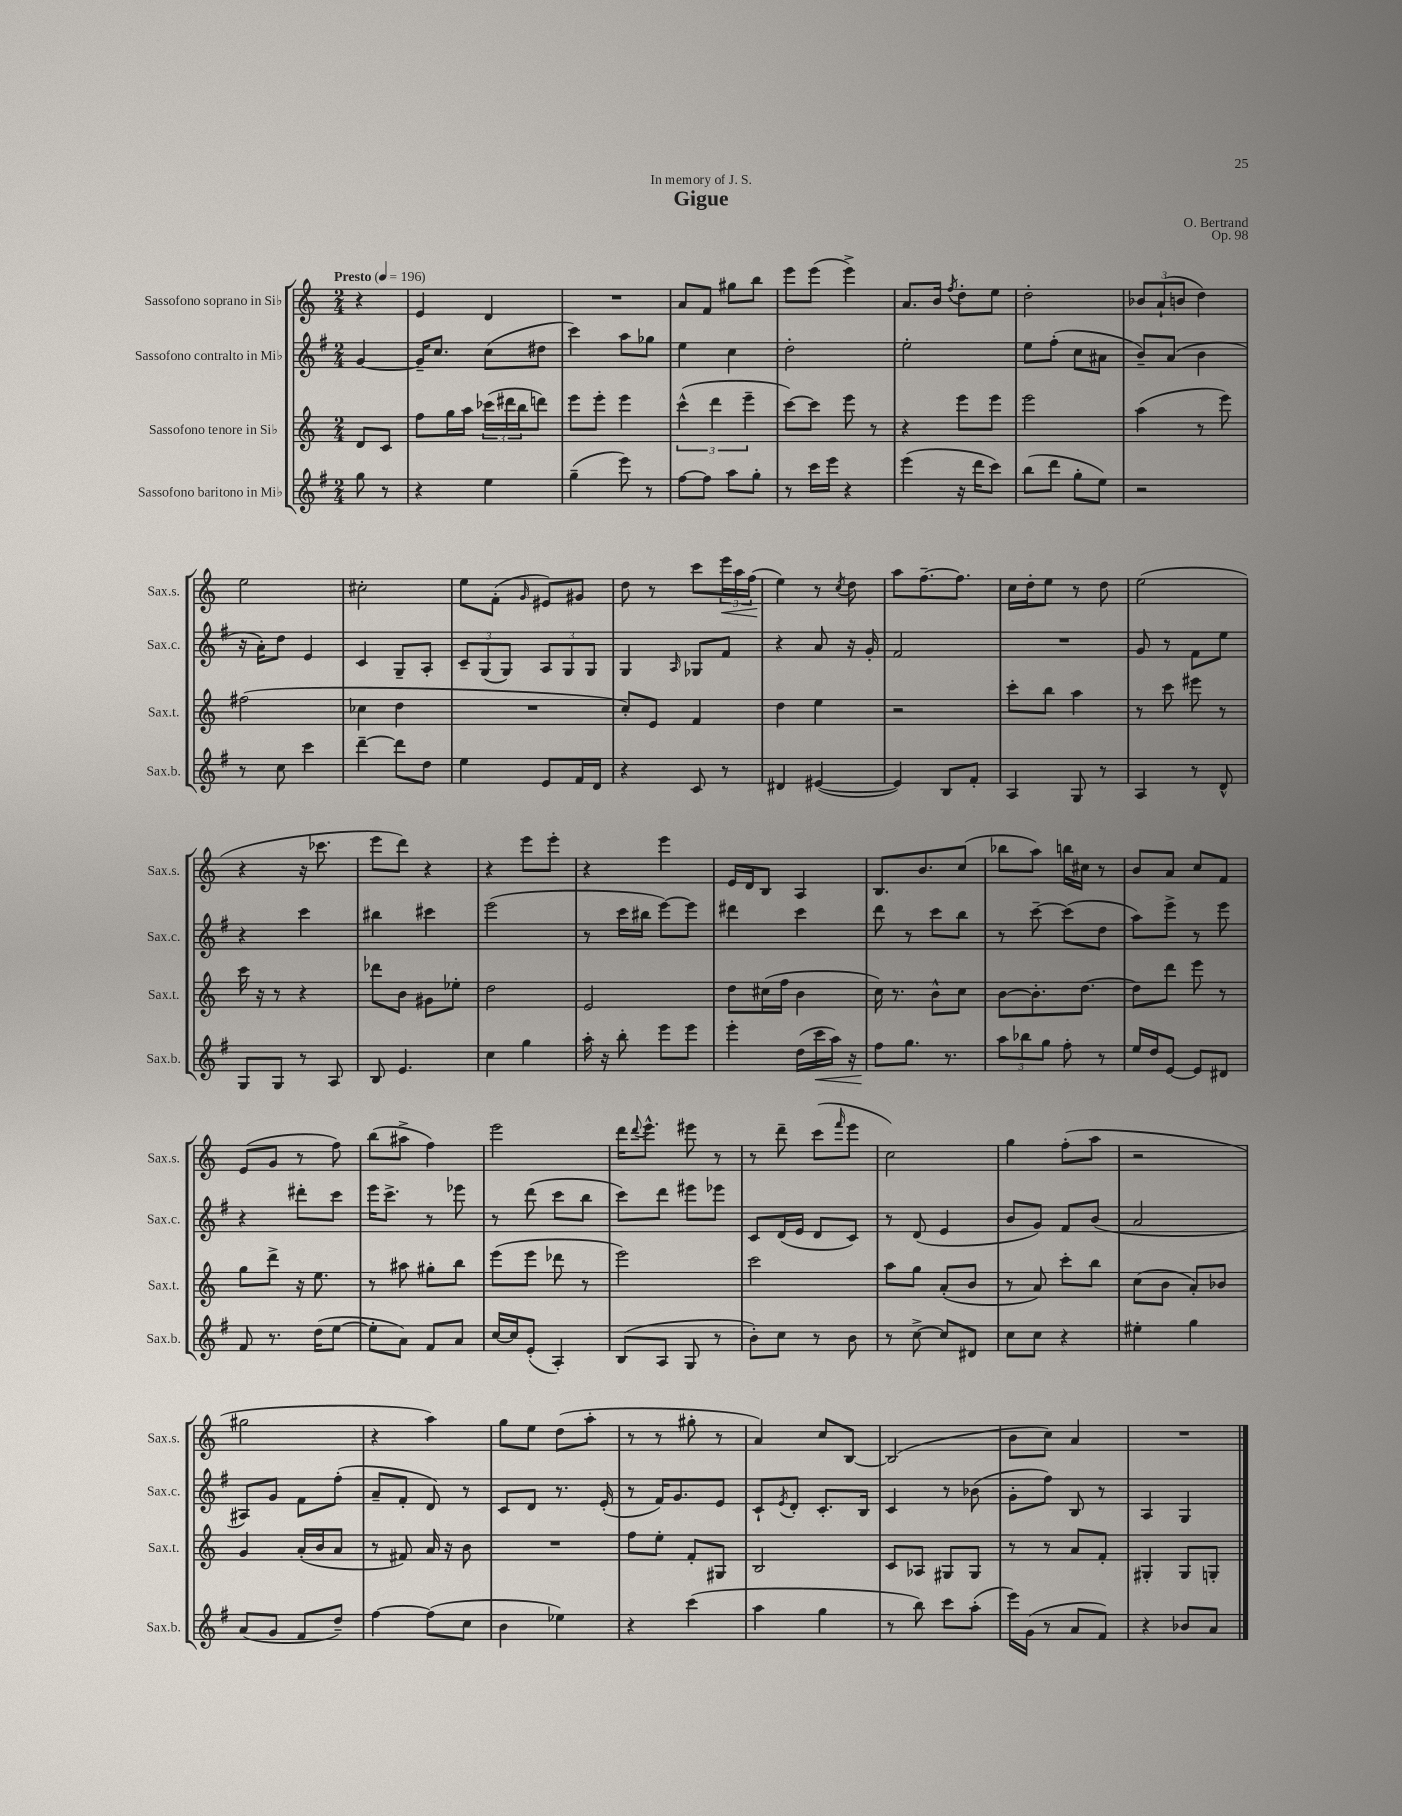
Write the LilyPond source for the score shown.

\header { title = "Gigue" composer = "O. Bertrand" dedication = "In memory of J. S." opus = "Op. 98" }
<<
\new StaffGroup <<
\new Staff = "s0" \with { instrumentName = "Sassofono soprano in Sib" shortInstrumentName = "Sax.s." } {
    \clef treble \key c \major \numericTimeSignature \time 2/4 \partial 4 \tempo "Presto" 4 = 196
    r4 |
    e'4 d'4 |
    R2 |
    a'8 f'8 gis''8 b''8 |
    e'''8 e'''8( e'''4->) |
    a'8. b'16 \acciaccatura { f''8 } d''8-. e''8 |
    d''2-. |
    \tuplet 3/2 { bes'8 a'8-!( b'8 } d''4) |
    e''2 |
    cis''2-. |
    e''8 f'8-.( \grace { g'16 } eis'8) gis'8 |
    d''8 r8 c'''8 \tuplet 3/2 { e'''16\< a''16 f''16( } |
    e''4\!) r8 \acciaccatura { c''8 } d''8 |
    a''8 f''8.~-- f''8. |
    c''16 d''16-. e''8 r8 d''8 |
    e''2( |
    r4 r16 ces'''8. |
    e'''8 d'''8) r4 |
    r4 e'''8 e'''8-. |
    r4 e'''4 |
    e'16 d'16 b8 a4 |
    b8. b'8. c''8( |
    bes''8 a''8) b''16 cis''16 r8 |
    b'8 a'8 c''8 f'8 |
    e'8( g'8 r8 f''8) |
    b''8( ais''8-> f''4) |
    e'''2 |
    d'''16 \appoggiatura { d'''8 } e'''8.-^ eis'''8 r8 |
    r8 d'''8-- c'''8( \grace { f'''16 } e'''8 |
    c''2) |
    g''4 f''8-.( a''8 |
    r2 |
    gis''2 |
    r4 a''4) |
    g''8 e''8 d''8( a''8-. |
    r8 r8 gis''8-. r8 |
    a'4) c''8 b8~ |
    b2( |
    b'8 c''8) a'4 |
    R2 \bar "|." |
}
\new Staff = "s1" \with { instrumentName = "Sassofono contralto in Mib" shortInstrumentName = "Sax.c." } {
    \clef treble \key g \major \numericTimeSignature \time 2/4 \partial 4
    g'4~ |
    g'16-- c''8. c''8( dis''8 |
    c'''4) a''8 ges''8 |
    e''4 c''4 |
    d''2-. |
    e''2-. |
    e''8 fis''8-.( c''8 ais'8 |
    b'8--) a'8( b'4 |
    r16 a'16-.) d''8 e'4 |
    c'4 g8-- a8-. |
    \tuplet 3/2 { c'8-- g8( g8) } \tuplet 3/2 { a8 g8 g8 } |
    g4 \grace { a16 } ges8 fis'8 |
    r4 a'8 r16 g'16-. |
    fis'2 |
    R2 |
    g'8 r8 fis'8 e''8 |
    r4 c'''4 |
    bis''4 cis'''4 |
    e'''2( |
    r8 c'''16 bis''16 e'''8~) e'''8 |
    dis'''4 c'''4 |
    d'''8 r8 c'''8 b''8 |
    r8 c'''8~-- c'''8( d''8 |
    a''8) e'''8-> r8 e'''8 |
    r4 dis'''8-. c'''8 |
    e'''16 c'''8.-> r8 ees'''8 |
    r8 d'''8( c'''8 b''8 |
    c'''8) d'''8 eis'''8 ees'''8 |
    c'8 d'16( e'16 d'8 c'8) |
    r8 d'8( e'4 |
    b'8 g'8) fis'8 b'8( |
    a'2 |
    ais8) g'8 fis'8 fis''8-.( |
    a'8-- fis'8-. d'8) r8 |
    c'8 d'8 r8. e'16-.( |
    r8 fis'16) g'8. e'8 |
    c'8-! \acciaccatura { e'8 } d'8-. c'8.-. b16 |
    c'4 r8 bes'8( |
    g'8-. fis''8) b8 r8 |
    a4 g4 \bar "|." |
}
\new Staff = "s2" \with { instrumentName = "Sassofono tenore in Sib" shortInstrumentName = "Sax.t." } {
    \clef treble \key c \major \numericTimeSignature \time 2/4 \partial 4
    d'8 c'8 |
    f''8 g''16 a''16 \tuplet 3/2 { ces'''16( dis'''16 b''16 } d'''8) |
    e'''8 e'''8-. e'''4 |
    \tuplet 3/2 { c'''4-^( d'''4 e'''4-- } |
    c'''8~) c'''8 e'''8 r8 |
    r4 e'''8 e'''8 |
    e'''2 |
    a''4( r8 e'''8) |
    fis''2( |
    ces''4 d''4 |
    R2 |
    c''8-.) e'8 f'4 |
    d''4 e''4 |
    r2 |
    c'''8-. b''8 a''4 |
    r8 c'''8 eis'''8 r8 |
    c'''16 r16 r8 r4 |
    des'''8 b'8 gis'8 ees''8-. |
    d''2 |
    e'2 |
    d''8 cis''16( f''16 b'4 |
    c''16) r8. b'8-^ c''8 |
    b'8~ b'8.-. d''8.~ |
    d''8 d'''8 e'''8 r8 |
    g''8 d'''8-> r16 e''8. |
    r8 ais''8 gis''8-. b''8 |
    e'''8( e'''8 des'''8 r8 |
    e'''2) |
    c'''2 |
    a''8 g''8 a'8-.( b'8 |
    r8 a'8) c'''8-. b''8 |
    c''8( b'8 a'8-.) bes'8 |
    g'4 a'16-.( b'16 a'8 |
    r8 fis'8) a'16 r16 b'8 |
    R2 |
    f''8 e''8-. f'8-. gis8 |
    b2 |
    c'8 aes8 gis8 gis8 |
    r8 r8 a'8 f'8-. |
    gis4-. gis8 g8-. \bar "|." |
}
\new Staff = "s3" \with { instrumentName = "Sassofono baritono in Mib" shortInstrumentName = "Sax.b." } {
    \clef treble \key g \major \numericTimeSignature \time 2/4 \partial 4
    g''8 r8 |
    r4 e''4 |
    g''4--( e'''8) r8 |
    fis''8~ fis''8 a''8 g''8-. |
    r8 c'''16 e'''16 r4 |
    e'''4( r16 d'''16 c'''8) |
    b''8( d'''8 g''8-. e''8) |
    r2 |
    r8 c''8 c'''4 |
    d'''4~-- d'''8 d''8 |
    e''4 e'8 fis'16 d'16 |
    r4 c'8 r8 |
    dis'4 eis'4~( |
    eis'4) b8 fis'8-. |
    a4 g8 r8 |
    a4 r8 d'8-^ |
    g8 g8 r8 a8 |
    b8 e'4. |
    c''4 g''4 |
    a''16-. r16 b''8-. e'''8 e'''8 |
    e'''4-. d''16( c'''16\< a''16) r16 |
    fis''8\! g''8. r8. |
    \tuplet 3/2 { a''8 bes''8 g''8 } fis''8-. r8 |
    e''16 d''16 e'8~ e'8 dis'8 |
    fis'8 r8. d''16( e''8~ |
    e''8-. a'8) fis'8 a'8 |
    c''16~ c''16 e'8-.( a4-.) |
    b8( a8 g8 r8 |
    b'8-.) c''8 r8 b'8 |
    r8 c''8~-> c''8 dis'8 |
    c''8 c''8 r4 |
    eis''4-. g''4 |
    a'8( g'8 fis'8 d''8--) |
    fis''4~ fis''8( c''8 |
    b'4 ees''4) |
    r4 c'''4( |
    a''4 g''4 |
    r8 b''8) c'''8 a''8-.( |
    e'''16) g'16( r8 a'8 fis'8) |
    r4 bes'8 a'8 \bar "|." |
}
>>
>>
\layout { \context { \Score \remove "Bar_number_engraver" } }
